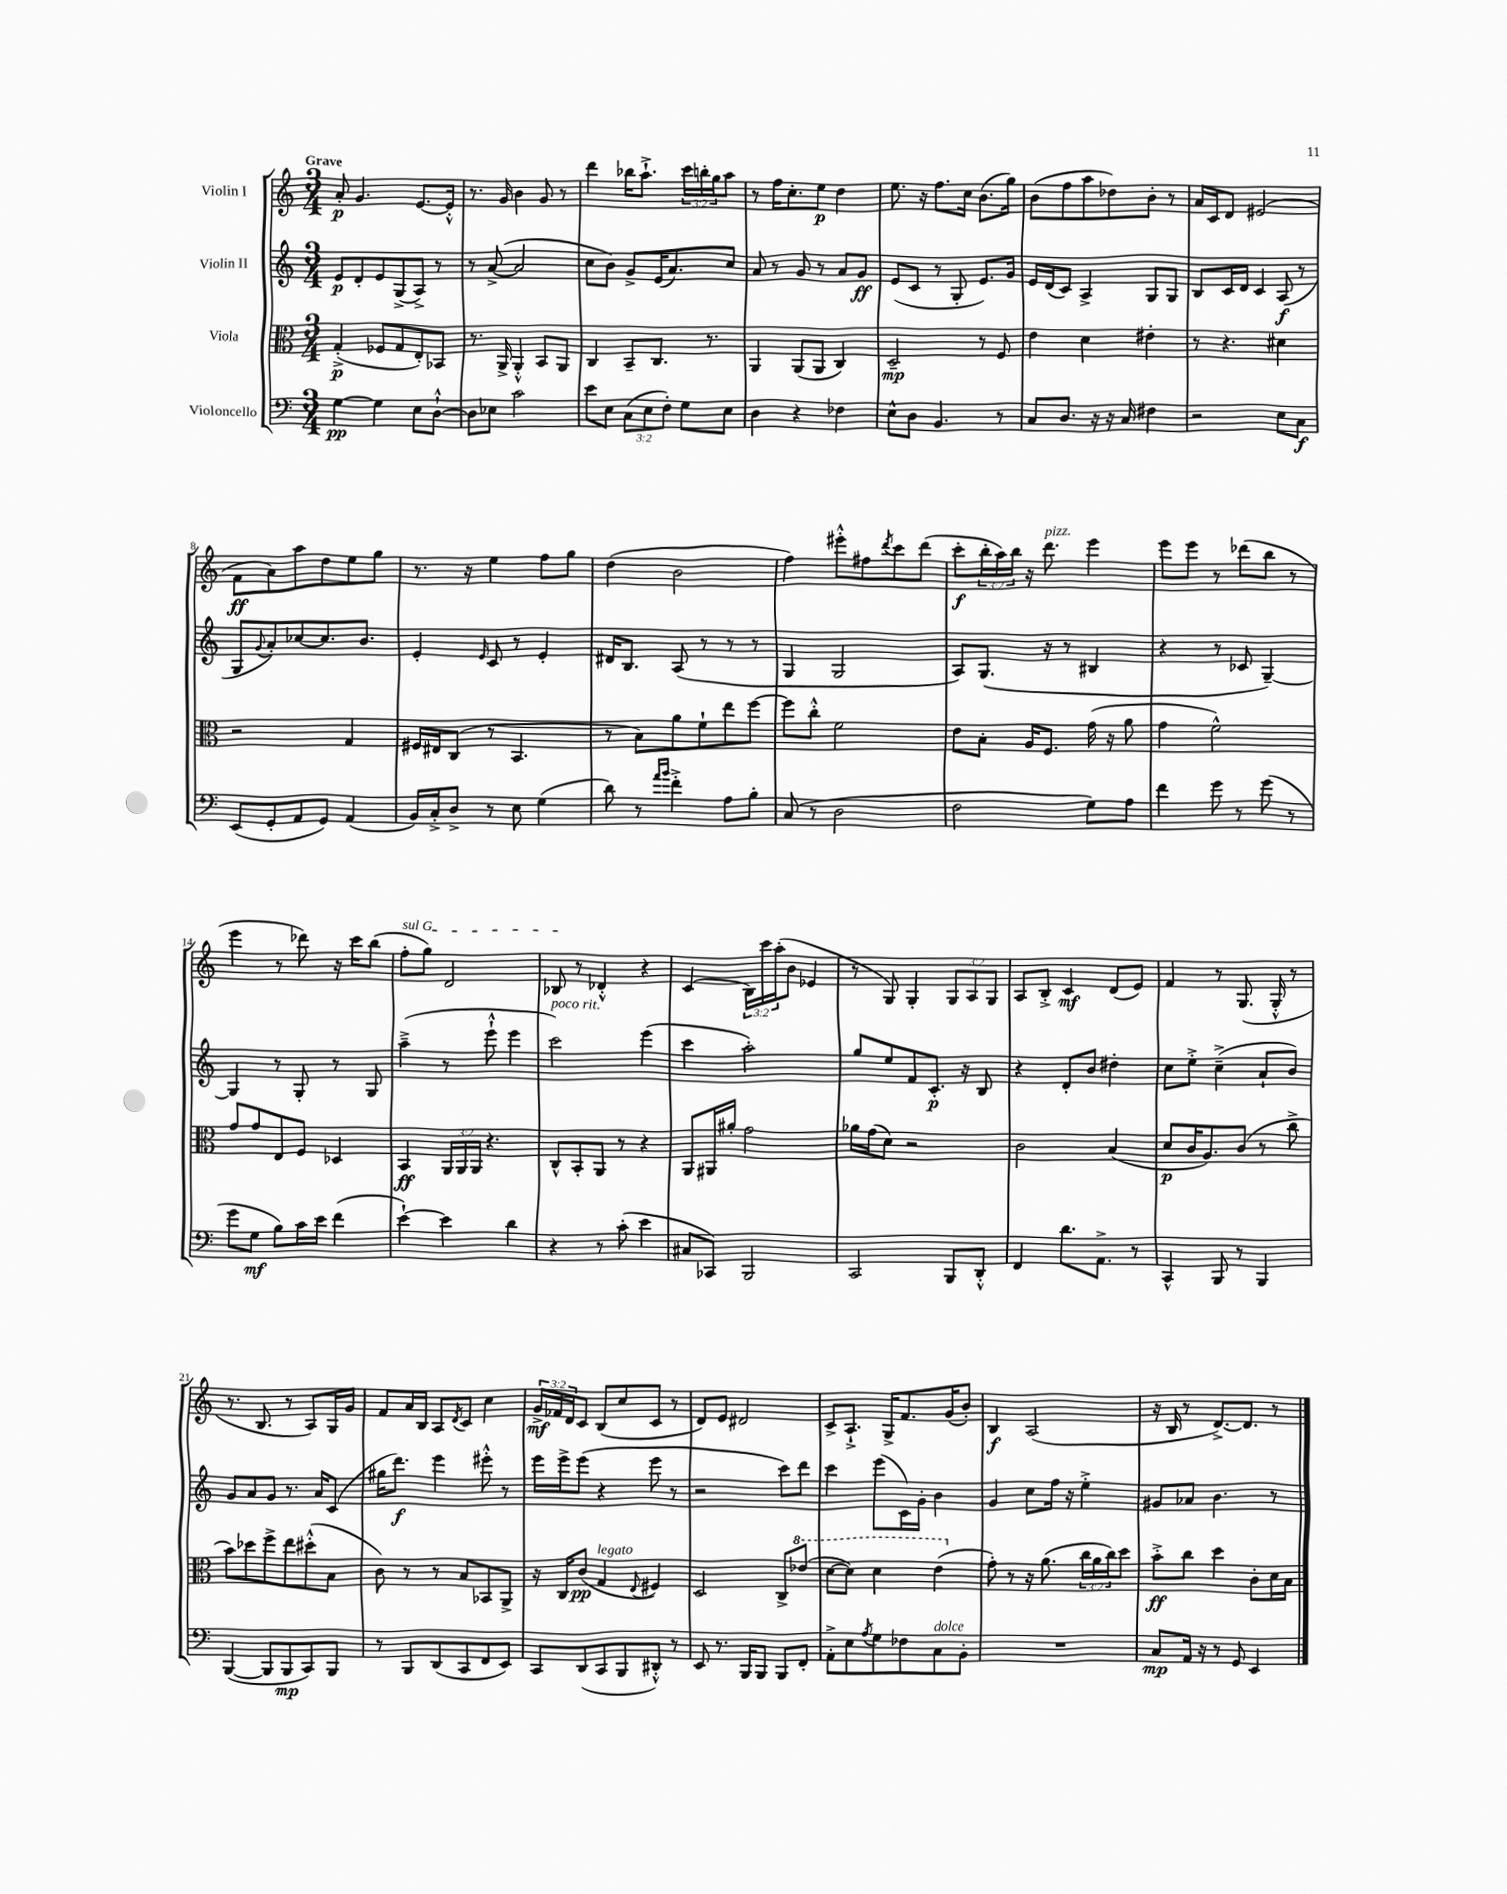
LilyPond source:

<<
\new StaffGroup <<
\new Staff = "s0" \with { instrumentName = "Violin I" } {
    \clef treble \key c \major \numericTimeSignature \time 3/4 \override Staff.TupletNumber.text = #tuplet-number::calc-fraction-text \tempo "Grave"
    a'8-.\p g'4. e'8.~ e'16-.-^ |
    r8. g'16 b'4 g'8 r8 |
    d'''4 bes''16 a''8.-!-> \tuplet 3/2 { c'''16 b''16-. g''16 } a''8 |
    r8 f''16 c''8.-. e''8\p d''4 |
    e''8. r16 f''8. c''16 b'8.( g''16) |
    b'8( f''8 a''8 des''8) b'8-. r8 |
    a'16 c'16 d'8 eis'2( |
    f'8\ff a'8) a''8 d''8 e''8 g''8 |
    r8. r16 e''4 f''8 g''8 |
    d''4( b'2 |
    f''4) eis'''8-.-^ fis''8 \acciaccatura { d'''8 } c'''8 d'''8( |
    c'''8-.\f \tuplet 3/2 { b''16-. a''16) b''16 } r16 d'''8.^\markup { \italic "pizz." } e'''4 |
    e'''8 e'''8 r8 des'''8( b''8 r8 |
    e'''4 r8 des'''8) r16 c'''16 b''8( |
    \once \override TextSpanner.bound-details.left.text = \markup { \italic "sul G" } f''8-.\startTextSpan g''8) d'2 |
    bes8\stopTextSpan r8 des'4-.-^ r4 |
    c'4( \tuplet 3/2 { b16) c'''16 a''16-.( } b'8 ees'4 |
    r8 g8) g4-. \tuplet 3/2 { g8 a8 g8 } |
    a8 b8-.-> c'4\mf d'8( e'8) |
    f'4 r8 g8.( g16-.-^ r8 |
    r8. b8. r8 a8) g16 g'16 |
    f'8 a'16 b16 a8 \acciaccatura { d'8 } c'8 c''4 |
    \tuplet 3/2 { g'16->\mf fes'16 d'16 } c'8 b8( c''8 c'8 r8 |
    d'8) e'8 dis'2 |
    c'8-> a8.-!-> g16-> f'8. g'16( b'8-.) |
    b4\f a2( |
    r16 b16 r8 d'8.~->) d'8. r8 \bar "|." |
}
\new Staff = "s1" \with { instrumentName = "Violin II" } {
    \clef treble \key c \major \numericTimeSignature \time 3/4
    e'8\p d'8-. e'8 g8->( a8->) r8 |
    r8 a'8~->( a'2 |
    c''8 b'8) g'8-> e'16( a'8.) c''8 |
    a'8 r8 g'8 r8 a'8 g'8\ff |
    e'8( c'8 r8 g8-. e'8.) g'16 |
    e'16 d'16( c'8) a4-> g8 g8 |
    b8 c'16 d'16 c'4 a8\f( r8 |
    g8 \appoggiatura { g'8 } a'8-.) ces''8~ ces''8. b'8. |
    e'4-. \grace { e'16 } c'8 r8 e'4-. |
    dis'16 b8. a8( r8 r8 r8 |
    g4 g2 |
    a8) g8.( r16 r8 bis4 |
    r4 r8 ces'8 g4~--) |
    g4 r8 g8-. r8 g8 |
    a''4--->( r8 e'''8-!-^ e'''4 |
    c'''2^\markup { \italic "poco rit." }) e'''4( |
    c'''4 a''2-.) |
    g''8 e''8 f'8 c'8.-.\p r16 b8 |
    r4 d'8-. b'8 dis''4-. |
    c''8 e''8-.-> c''4--->( a'8-! b'8) |
    g'8 a'8 g'8 r8. a'16 c'8( |
    gis''16 d'''8.\f) e'''4 eis'''8-.-^ r8 |
    e'''16 e'''16-> e'''8( r4 e'''8 r8 |
    r2 c'''8) d'''8 |
    c'''4 e'''8( c'16) g'16-. b'4 |
    g'4 c''8 f''16 r16 e''4-.-> |
    gis'8 aes'8 b'4. r8 \bar "|." |
}
\new Staff = "s2" \with { instrumentName = "Viola" } {
    \clef alto \key c \major \numericTimeSignature \time 3/4 \override Staff.TupletNumber.text = #tuplet-number::calc-fraction-text
    g4-.->\p( fes8 g8 e8-.) bes,8 |
    r8. a,16-> a,4-.-^ b,8 a,8 |
    c4 b,8-- c8. r8. |
    a,4 a,8( a,8 c4) |
    d2--\mp r8 f8 |
    e'4 d'4 eis'4-. |
    r8 r4. dis'4 |
    r2 g4 |
    fis16 eis16 c8( r8 b,4. |
    r8 b8) a'8 f'8-! e''8 f''8~ |
    f''8 c''8-.-^ f'2 |
    e'8 b8-. a16 f8. g'16( r16 a'8 |
    g'4 f'2-^) |
    g'8 g'8 e8 f8 des4 |
    b,4\ff \tuplet 3/2 { a,16 a,16 a,16 } r4. |
    c8-^ b,8-. a,8 r8 r4 |
    a,8 ais,16 ais'16-. g'2 |
    aes'16 g'16( d'8) r2 |
    c'2 b4( |
    d'8\p c'16 a8.) c'8( r8 c''8-> |
    b'8) des''8 f''8-> e''8 dis''8-.-^( b8 |
    c'8) r8 r8 b8 bes,8 a,8-> |
    r16 c16 c'8\pp( g4^\markup { \italic "legato" } \appoggiatura { e8 } fis4) |
    d2 c8-> \ottava #1 ees''8( |
    d''8~ d''8) d''4 e''4( \ottava #0 |
    g'8-.) r8 r16 a'8.( \tuplet 3/2 { c''16 a'16 c''16) } d''8 |
    b'8-.->\ff c''8 d''4 c'8-. d'16 b16 \bar "|." |
}
\new Staff = "s3" \with { instrumentName = "Violoncello" } {
    \clef bass \key c \major \numericTimeSignature \time 3/4 \override Staff.TupletNumber.text = #tuplet-number::calc-fraction-text
    g4~\pp g4 e8 d8~-!-^ |
    d8 ees8 c'2 |
    e'8 e8 \tuplet 3/2 { c8( e8 f8-.) } g8 e8 |
    d4 r4 fes4 |
    e8-^ d8 b,4. r8 |
    c8 d8. r16 r16 c16 fis4 |
    r2 e8 c8\f |
    e,8( g,8-. a,8 g,8) a,4( |
    b,16) c16-.-> d8-> r8 e8 g4( |
    d'8) r8 \grace { a'16 b'16 } f'4-.-> a8 b8-. |
    c8( r8 d2 |
    f2 g8) a8 |
    f'4 g'8 r8 g'8( r8 |
    g'8 g8\mf b8) c'16 e'16 f'4( |
    e'4~-!) e'4 d'4 |
    r4 r8 c'8-.( e'4 |
    cis8 ces,8) b,,2 |
    c,2 b,,8 d,8-.-^ |
    f,4 d'8. a,8.-> r8 |
    c,4-^ b,,8 r8 b,,4 |
    b,,4~( b,,8 b,,8\mp c,8) b,,8 |
    r8 b,,8 d,8( c,8 f,8 e,8) |
    c,8 d,8( c,8 b,,8 dis,8-.-^) r8 |
    e,8 r8. b,,16 b,,8 b,,8 f,8-. |
    a,8-.-> e8 \acciaccatura { a8 } g8 fes8 c8^\markup { \italic "dolce" } b,8-. |
    R2. |
    c8\mp a,16 r16 r8 g,8 e,4 \bar "|." |
}
>>
>>
